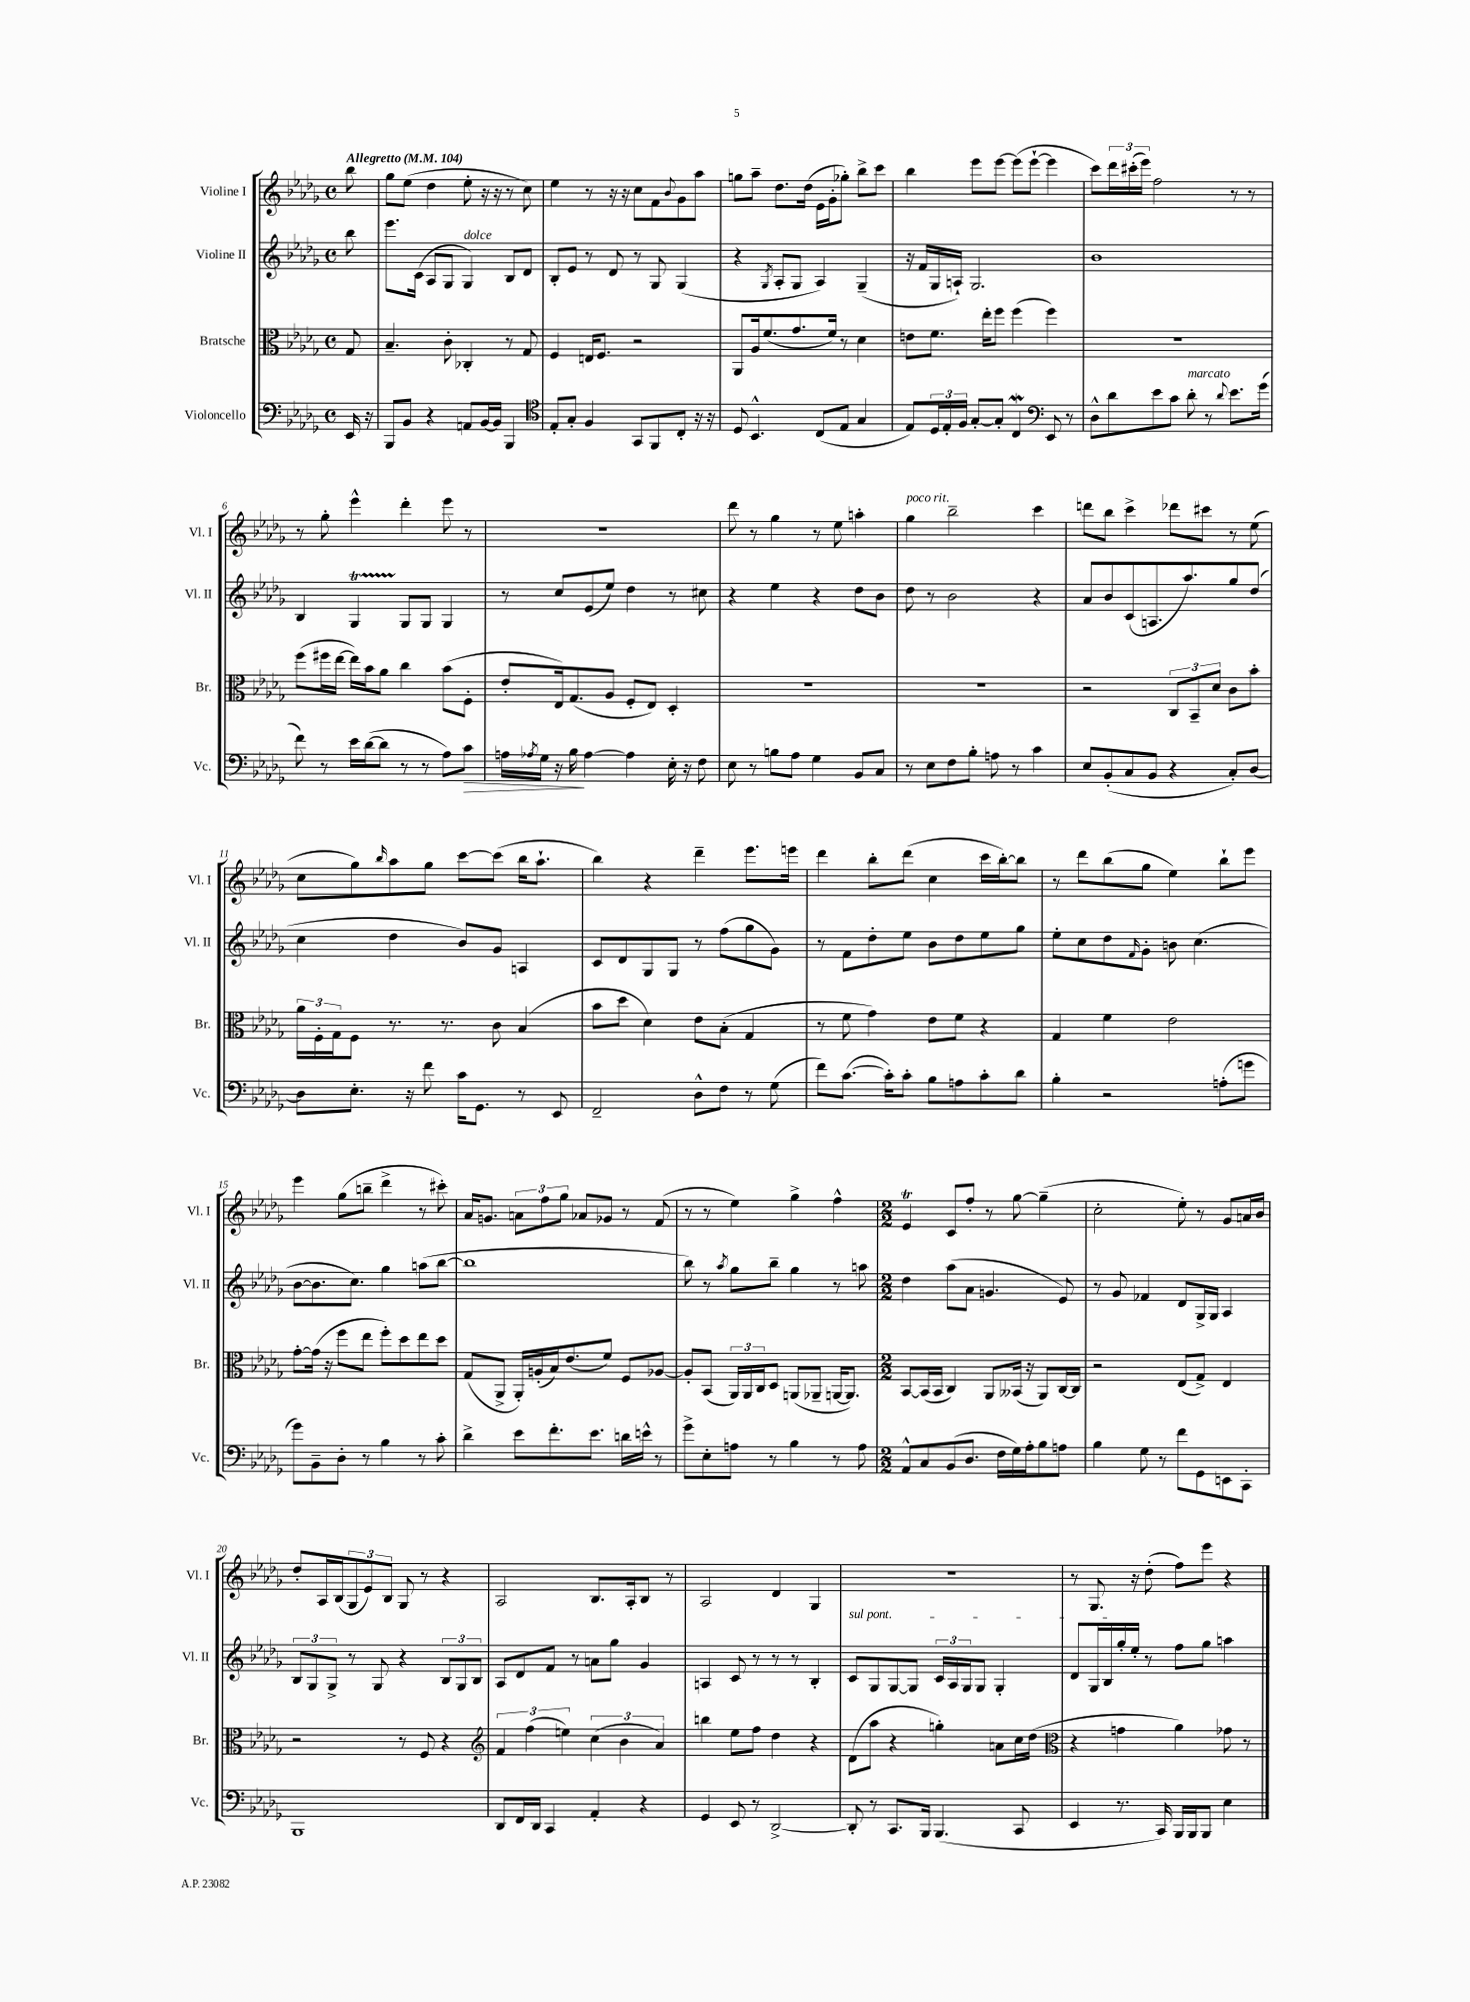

**kern	**kern	**kern	**kern
*staff4	*staff3	*staff2	*staff1
*clefF4	*clefC3	*clefG2	*clefG2
*k[b-e-a-d-g-]	*k[b-e-a-d-g-]	*k[b-e-a-d-g-]	*k[b-e-a-d-g-]
*M4/4	*M4/4	*M4/4	*M4/4
*met(c)	*met(c)	*met(c)	*met(c)
*MM104	*MM104	*MM104	*MM104
16EE-/	8G-/	8bb-\	8bb-\
16r	.	.	.
=	=	=	=
8BBB-/L	4.B-~/	8.eee-\L	8gg-\L
8BB-/J	.	.	(8ee-\J
.	.	(16c\Jk	.
4r	.	8A-/L	4dd-\
.	8c'\	8G-/J	.
8AA/L	4C-'/	4G-/)	8ee-'\
[16BB-/L	.	.	16r
16BB-/]JJ	.	.	16r
4BBB-/	8r	8B-/L	8r
.	8G-/	8d-/J	8cc\)
=	=	=	=
*clefC4	*	*	*
8E-'/L	4F/	8B-'/L	4ee-\
8G-'/J	.	8e-/J	.
4F/	16E/LK	8r	8r
.	8.F/J	.	.
.	.	8d-/	16r
.	.	.	16r
8GG-/L	2r	8r	8cc\L
8FF/	.	8G-/	8f\
.	.	.	8qqb-/
8C'/J	.	(4G-/	8g-\
16r	.	.	8aa-\J
16r	.	.	.
=	=	=	=
8D-/	8AA-/L	4r	8gg\L
4.BB-^^/	16A-/k	.	8aa-~\J
.	(8.f/	.	.
.	.	8qG-/	.
.	.	8A-'/L	8.dd-\L
.	8.g-/	8G-/J	.
.	.	.	(16dd-\Jk
(8C/L	.	4A-/)	16e-\LL
.	16f/Jk)	.	16g-'\J
8E-/J	8r	.	8gg-'\J)
4G-/	4d-\	(4G-~/	8bb-^\L
.	.	.	8ccc\J
=	=	=	=
8E-/L)	8e\L	16r	4bb-\
.	.	16f/LL	.
24D-/L	8.f\J	16G-/	.
24E-'/	.	.	.
.	.	16A`/JJ)	.
24F/JJ	.	.	.
[8G-'/L	.	2.G-/	8eee-\L
.	16ee-'\LK	.	.
8G-'/]J	8ff\J	.	[8eee-\J
4C/	(4ff\	.	(8eee-\]L
.	.	.	[8eee-`\J
*clefF4	*	*	*
8EE-/	4ff\)	.	4eee-\]
8r	.	.	.
=	=	=	=
8D-^^\L	1r	1b-	8ccc\L)
8d-\	.	.	24ddd-\L
.	.	.	(24ccc#'\
.	.	.	24eee-\JJ)
8e-\	.	.	2ff\
8c\J	.	.	.
8d-'\	.	.	.
8r	.	.	.
8qqd-/	.	.	.
8.e-\L	.	.	8r
.	.	.	8r
(16g-\Jk	.	.	.
=	=	=	=
8f\)	(8ff\L	4B-/	8r
8r	16ff#\L	.	8gg-'\
.	[16ee-\JJ	.	.
16e-\LL	16ee-\]LL)	4G-/	4eee-^^\
([16d-\J	16b-\J	.	.
8d-\]J	8a-\J	.	.
8r	4cc\	8G-/L	4ddd-'\
8r	.	8G-/J	.
8A-\L)	(8b-\L	4G-/	8eee-\
8c\J	8F'\J	.	8r
=	=	=	=
16A\LL	8e-'/L	8r	1r
8qA-/	.	.	.
16G-\JJ	.	.	.
16r	16E-/k)	8cc/L	.
16B-\	(8.G-/	.	.
[4A-\	.	(8e-/	.
.	8A-/J	8ee-/J)	.
4A-\]	8F'/L	4dd-\	.
.	8E-/J)	.	.
16E-'\	4D-'/	8r	.
16r	.	.	.
8F\	.	8cc#\	.
=	=	=	=
8E-\	1r	4r	8ddd-\
8r	.	.	8r
8B\L	.	4ee-\	4gg-\
8A-\J	.	.	.
4G-\	.	4r	8r
.	.	.	8ee-\
8BB-/L	.	8dd-\L	4aa'\
8C/J	.	8b-\J	.
=	=	=	=
8r	1r	8dd-\	4gg-\
8E-\L	.	8r	.
8F\	.	2b-\	2bb-~\
8B-'\J	.	.	.
8A\	.	.	.
8r	.	.	.
4c\	.	4r	4ccc\
=	=	=	=
8E-/L	2r	8a-/L	8ddd\L
(8BB-'/	.	8b-/	8bb-\J
8C/	.	(8c/	4ccc^\
8BB-/J	.	8.A/	.
4r	12C/L	.	8ddd-\L
.	.	8.aa-/)	.
.	12BB-~/	.	.
.	.	.	8ccc#\J
.	12d-/J	.	.
8C'/L)	8c\L	8gg-/	8r
[8D-/J	8b-'\J	(8dd-/J	(8ee-\
=	=	=	=
8D-\]L	24a-\LL	4cc\	8cc\L
.	24F'\	.	.
.	24G-\J	.	.
8.E-'\J	8F\J	.	8gg-\)
.	.	.	16qqbb-/
.	8.r	4dd-\	8aa-\
16r	.	.	.
8f\	.	.	8gg-\J
.	8.r	.	.
16c\LK	.	8b-/L)	[8ccc\L
8.GG-\J	.	.	.
.	8c\	8g-/J	(8ccc\]J
8r	(4B-/	4A/	16bb-\LK
.	.	.	8.aa-`\J
8EE-/	.	.	.
=	=	=	=
2FF~/	8b-\L	8c/L	4bb-\)
.	8dd-\J	8d-/	.
.	4d-\)	8G-/	4r
.	.	8G-/J	.
8D-^^\L	8e-\L	8r	4ddd-~\
8F\J	(8B-'\J	(8ff\L	.
8r	4G-/	8gg-\	8.eee-\L
(8G-\	.	8g-\J)	.
.	.	.	16eee\Jk
=	=	=	=
8f\L)	8r	8r	4ddd-\
([8.c\J	8f\	8f\L	.
.	4g-\)	8dd-'\	8bb-'\L
16c'\]LK)	.	.	.
8c'\J	.	8ee-\J	(8ddd-\J
8B-\L	8e-\L	8b-\L	4cc\
8A\	8f\J	8dd-\	.
8c'\	4r	8ee-\	16ccc\LL
.	.	.	[16bb-'\J)
8d-\J	.	8gg-\J	8bb-\]J
=	=	=	=
4B-'\	4G-/	8ee-'\L	8r
.	.	8cc\	8ddd-\L
2r	4f\	8dd-\	(8bb-\
.	.	16qqf/	.
.	.	8g-'\J	8gg-\J
.	2e-\	8b\	4ee-\)
.	.	(4.cc\	.
(8A'\L	.	.	8bb-`\L
8g\J	.	.	8eee-\J
=	=	=	=
8g-\L)	[8g-'\L	[8b-\L	4eee-\
8BB-~\	(16g-\]Jk	8.b-\]	.
.	16r	.	.
8D-'\J	8ff\L	.	(8gg-\L
.	.	8.cc\J)	.
8r	8ee-\J	.	8bb~\J
4B-\	8ff'\L)	4gg-\	4ddd-^\
.	8dd-\	.	.
8r	8ee-\	(8aa\L	8r
8c'\	8dd-\J	[8bb-\J	8ccc#'\)
=	=	=	=
4d-^\	(8G-/L	1bb-]	16a-/LK
.	.	.	8.g/J
.	8AA-^/J	.	.
8e-\L	16AA-'/LL)	.	12a\L
.	(16A'/	.	.
.	.	.	12ff\
8.f'\	16B-/J)	.	.
.	.	.	12gg-\J
.	(8.e-/	.	.
.	.	.	8a-/L
8.e-\J	.	.	.
.	8f/J)	.	8g-/J
16d\LL	8F/L	.	8r
16e^^\JJ	.	.	.
8r	[8A-/J	.	(8f/
=	=	=	=
8g-^\L	8A-'/]L	8bb-\)	8r
8E-'\	(8BB-/J	8r	8r
.	.	8qaa-/	.
8A\J	24AA-/LL)	8gg-\L	4ee-\)
.	24AA-/	.	.
.	24C/J	.	.
8r	8D-/J	8bb-~\J	.
4B-\	(8AA/L	4gg-\	4gg-^\
.	8AA-~/J	.	.
8r	[16AA/LK	8r	4ff^^\
.	8.AA/]J)	.	.
8A\	.	8aa\	.
=	=	=	=
*M2/2	*M2/2	*M2/2	*M2/2
8AA-^^/L	[8BB-/L	4dd-\	4e-/
8C/	(16BB-/]L	.	.
.	16BB-/JJ	.	.
(8BB-/	4C/)	(8aa-\L	8c/L
8.D-/J	.	8a-\J	8ff'/J
.	8AA-/L	4.g/	8r
16F\LL	.	.	.
16G-\)	(16BB--/Jk	.	[8gg-\
16A-'\J	16r	.	.
8B-\	8AA-/L)	.	(4gg-~\]
8A\J	[16C/L	8e-/)	.
.	16C/]JJ	.	.
=	=	=	=
4B-\	2r	8r	2cc'\
.	.	8g-/	.
8G-\	.	4f-/	.
8r	.	.	.
8f\L	(8E-/L	8d-/L	8ee-'\)
8GG-\	8G-^/J)	16G-^/L	8r
.	.	16G-/JJ	.
8EE\	4E-/	4A-/	8g-/L
8CC'\J	.	.	16a/L
.	.	.	16b-/JJ
=	=	=	=
1BBB-	2r	12B-/L	8dd-'/L
.	.	12G-/	.
.	.	.	16A-/L
.	.	12G-^/J	.
.	.	.	(16B-/J
.	.	8r	12G-/
.	.	.	12e-/)
.	.	8G-/	.
.	.	.	12B-/J
.	8r	4r	8G-/
.	8F/	.	8r
.	4r	12B-/L	4r
.	.	12G-/	.
.	.	12B-/J	.
=	=	=	=
*	*clefG2	*	*
8DD-/L	6f/	8A-/L	2A-/
16FF/L	.	8d-/	.
.	(6ff\	.	.
16DD-/JJ	.	.	.
4CC/	.	8f/J	.
.	6ee\)	.	.
.	.	8r	.
4AA-'/	(6cc\	8a\L	8.B-/L
.	.	8gg-\J	.
.	6b-\	.	.
.	.	.	16A-'/k
4r	.	4g-/	8B-/J
.	6a-/)	.	.
.	.	.	8r
=	=	=	=
4GG-/	4bb\	4A/	2A-/
8EE-/	8ee-\L	8c/	.
8r	8ff\J	8r	.
[2DD-^/	4dd-\	8r	4d-/
.	.	8r	.
.	4r	4B-'/	4G-/
=	=	=	=
8DD-'/]	(8d-\L	8c/L	1r
8r	8aa-\J	8G-/	.
8.CC/L	4r	[8G-/	.
.	.	8G-/]J	.
16BBB-/Jk	.	.	.
(4.BBB-/	4gg'\)	24c/LL	.
.	.	24A-/	.
.	.	24G-/J	.
.	.	8G-/J	.
.	8a\L	4G-'/	.
8CC/	16cc\L	.	.
.	(16dd-\JJ	.	.
=	=	=	=
*	*clefC3	*	*
4EE-/	4r	8d-/L	8r
.	.	16G-/L	8.G-/
.	.	16B-/	.
8.r	4g\	16gg-'/	.
.	.	16ee-'/JJ	16r
.	.	8r	(8dd-'\
16CC/)	.	.	.
16BBB-/LL	4a-\)	8ff\L	8ff\L)
16BBB-/J	.	.	.
8BBB-/J	.	8gg-\J	8eee-\J
4E-\	8g-\	4aa\	4r
.	8r	.	.
==	==	==	==
*-	*-	*-	*-
